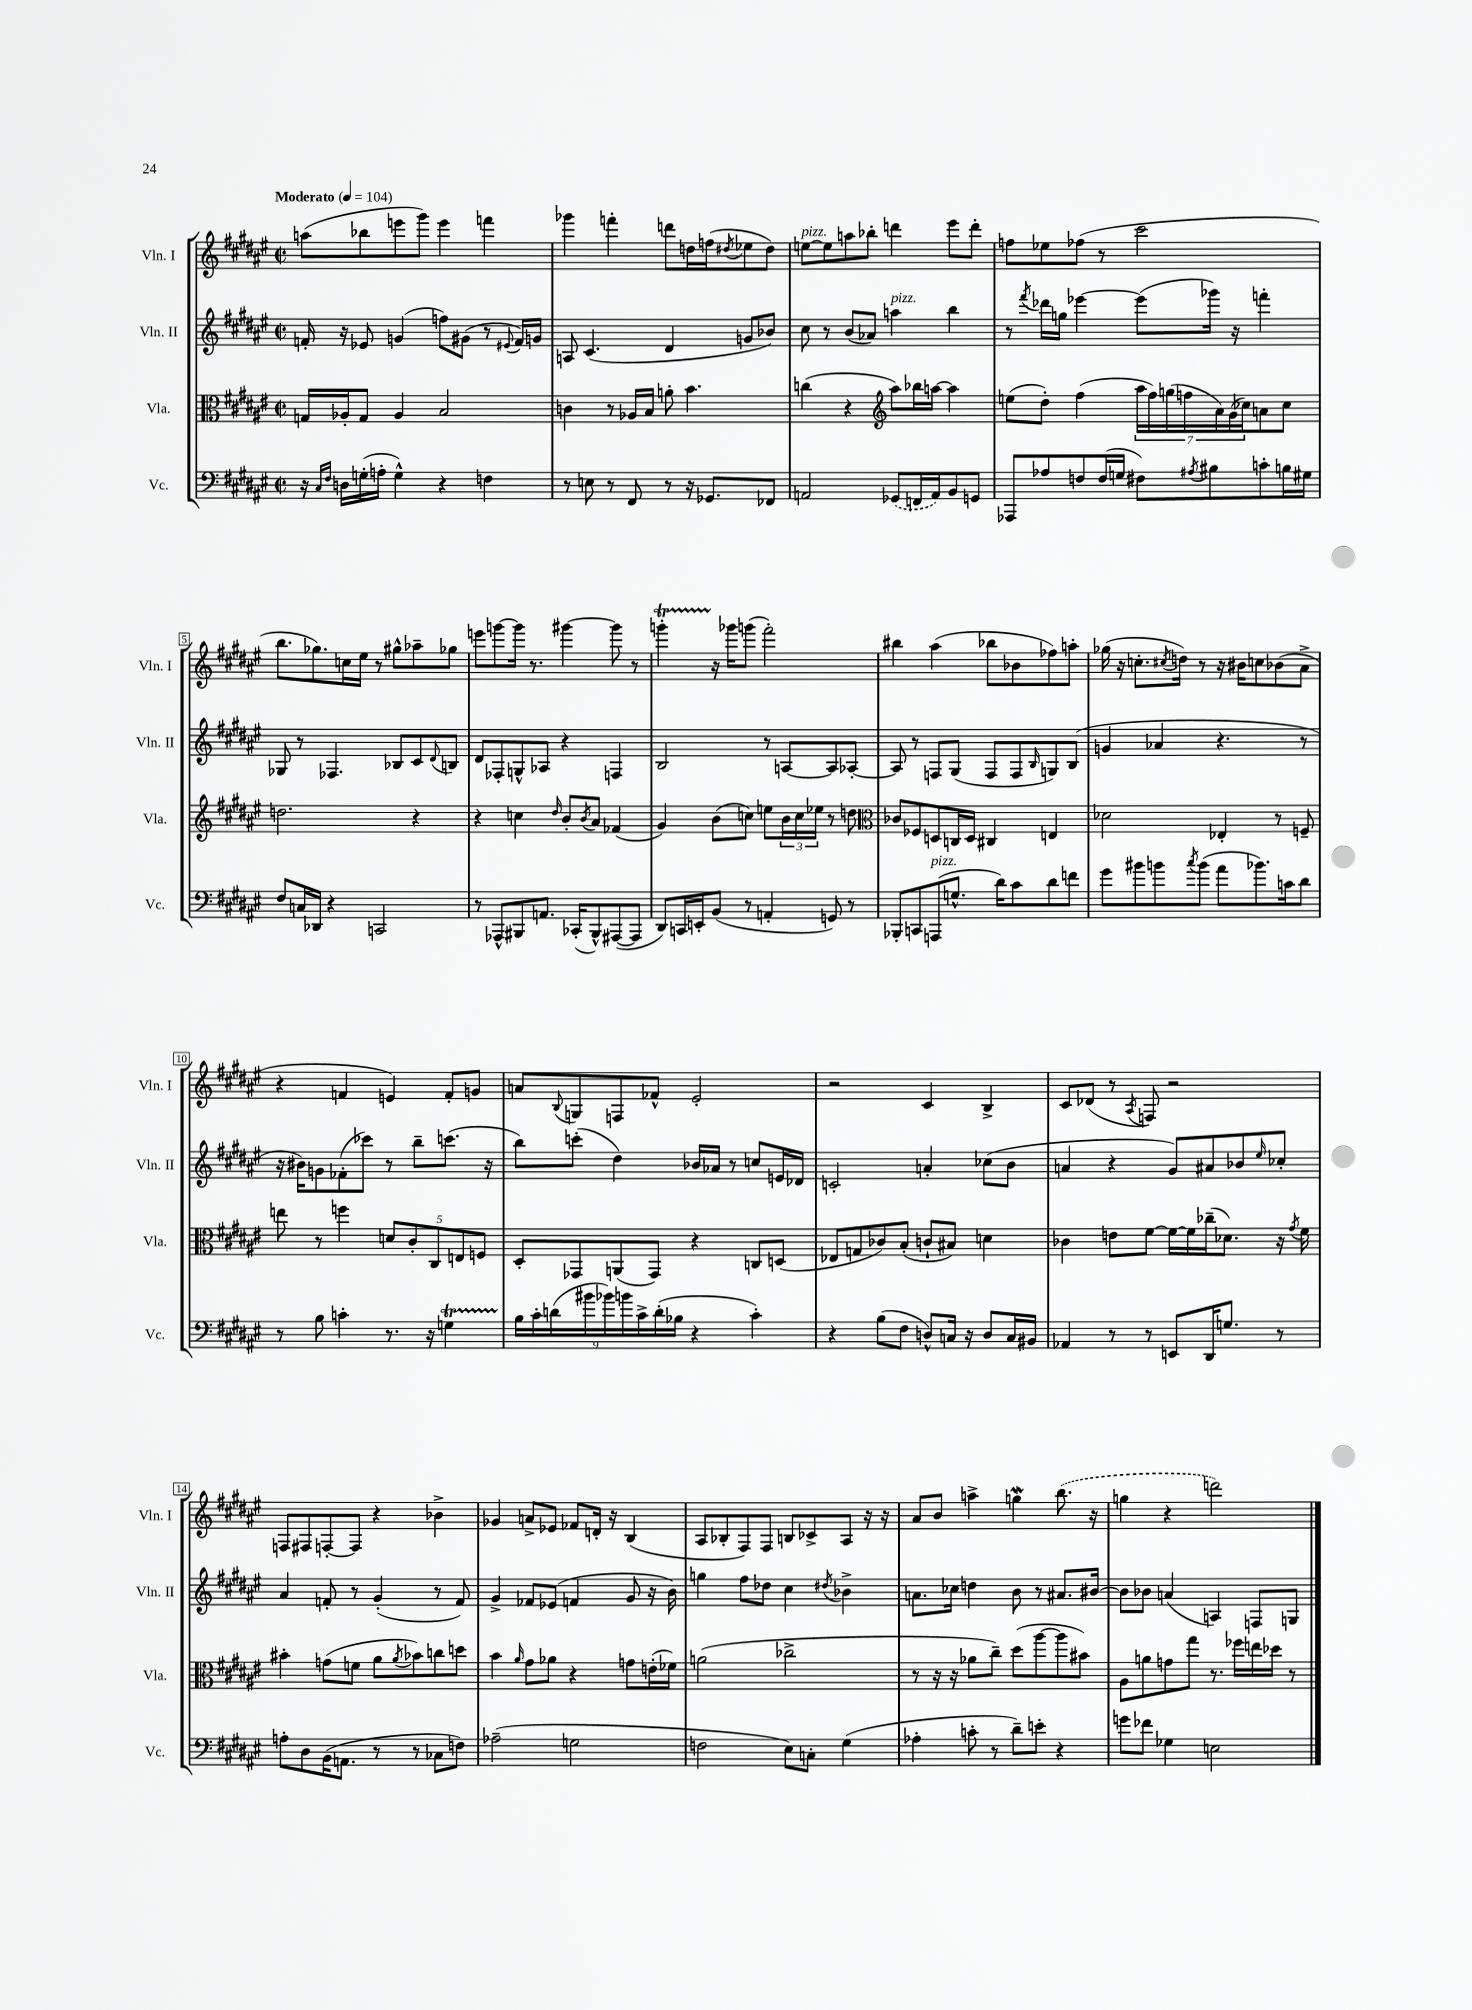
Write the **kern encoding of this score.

**kern	**kern	**kern	**kern
*staff4	*staff3	*staff2	*staff1
*clefF4	*clefC3	*clefG2	*clefG2
*k[f#c#g#d#a#e#]	*k[f#c#g#d#a#e#]	*k[f#c#g#d#a#e#]	*k[f#c#g#d#a#e#]
*M2/2	*M2/2	*M2/2	*M2/2
*met(c|)	*met(c|)	*met(c|)	*met(c|)
*MM104	*MM104	*MM104	*MM104
16r	16G/LL	16f'/	(8aa\L
16qqC#/LL	.	.	.
16qqF#/JJ	.	.	.
16D\LL	16A-'/J	16r	.
(16G'\	8G/J	8e-/	8bb-\
16A'\JJ	.	.	.
4G^^\)	4A-/	(4g/	8eee\
.	.	.	8ggg#\J)
4r	2B/	8ff\L)	4eee\
.	.	(8g#\J	.
4F\	.	8r	4fff\
.	.	8qqe#/	.
.	.	16f/LL)	.
.	.	16g/JJ	.
=	=	=	=
8r	4c\	8A/	4ggg-\
8E\	.	(4.c#/	.
8r	8r	.	4fff'\
8FF#/	16A-/LL	.	.
.	16B/JJ	.	.
8r	8a'\	4d#/	8ddd\L
16r	4.b\	.	16dd\L
8.GG-/L	.	.	(16ff\J
.	.	.	8qdd#/
.	.	8g/L	8ee-\
8FF-/J	.	8b-/J)	8dd#\J)
=	=	=	=
2AA/	(4cc\	8cc#\	[8ee\L
.	.	8r	8ee\]
.	4r	(8b/L	8aa\
.	.	8a-/J)	8bb-'\J
*	*clefG2	*	*
(8GG-/L	8aa#\L)	4aa\	4ddd\
16FF/L	16bb-\L	.	.
16AA/J)	[16aa\JJ	.	.
8BB/	4aa\]	4bb\	8eee#\L
8GG/J	.	.	8ddd'\J
=	=	=	=
8AAA-/L	(8ee\L	8r	8ff\L
.	.	8qfff#/	.
8A-/	8dd#'\J)	16ddd-\LL	8ee-\
.	.	16gg\JJ	.
8F/	(4ff#\	[4eee-\	(8ff-\J
(16F/L	.	.	8r
16G/JJ	.	.	.
8F#\L)	28aa#\LL	(8eee-\]L	2ccc#\
.	28ff#\)	.	.
.	(28gg\	.	.
.	28ff\	.	.
8qA#/	.	.	.
8B#\	.	16ggg-\Jk)	.
.	28a#\)	.	.
.	(28g#\	.	.
.	.	16r	.
.	28cc-\J)	.	.
8c'\	8a\	4fff'\	.
16B\L	8cc-\J	.	.
16G#\JJ	.	.	.
=	=	=	=
8F#/L	2.dd\	8G-/	8.bb\L
16C/L	.	8r	.
16DD-/JJ	.	.	8.gg-\)
4r	.	4.F-/	.
.	.	.	16cc\L
.	.	.	16ee#\JJ
2CC/	.	.	8r
.	.	8B-/L	8gg#^^\L
.	4r	8c#/	8aa-~\
.	.	8qqd#/	.
.	.	8B/J	8gg-\J
=	=	=	=
8r	4r	8d#/L	8eee\L
8AAA-^^/L	.	8F-'/	[8ggg\
8BBB#/	4cc\	8G^^/	16ggg\]Jk
.	.	.	8.r
8.AA/J	.	8A-/J	.
.	16qqdd#/	.	.
.	8b'/L	4r	[4ggg#\
(16CC-'/LK	.	.	.
.	8qb/	.	.
8BBB#^^/)	8a#/J	.	.
([8AAA#/	(4f-/	4F/	8ggg#\]
8AAA#/]J	.	.	8r
=	=	=	=
8DD#/L)	4g#/)	2B/	4ggg'\
16CC/L	.	.	.
16EE'/J	.	.	.
(8BB/J	(8b\L	.	16r
.	.	.	16ggg-\LK
8r	8cc\J)	.	(8ggg\J
4AA'/	8ee\L	8r	2fff#'\)
.	24b\L	[8A/L	.
.	24cc\	.	.
.	24ee-\JJ	.	.
8GG/)	8r	8A/]	.
8r	8dd\	[8A-'/J	.
=	=	=	=
*	*clefC3	*	*
8BBB-'/L	8c-/L	8A-/]	4bb#\
8CC/	8F-/	8r	.
(8AAA/	8D/	8F/L	(4aa#\
8.G^^/J	16C/L	(8G#/J	.
.	16D/JJ	.	.
.	4C#/	8F/L	8bb-\L
16d#\LK)	.	.	.
8c#\	.	8F/	8b-\
.	.	16qqB/	.
8d#\	4E/	8G/)	8ff-\)
8f\J	.	(8B/J	8aa'\J
=	=	=	=
8g#\L	2d-\	4g/	(16gg-\
.	.	.	16r
8b#\	.	.	8.cc'\L
8b\	.	4a-/	.
.	.	.	8qcc#/
.	.	.	16dd\Jk)
8qcc#/	.	.	.
(8b\J	.	.	8r
8a#\L	4E-'/	4.r	16r
.	.	.	16b#\LK
8.b-\)	.	.	8cc\
.	8r	.	(8b-\
16c\k	.	.	.
8d#\J	8F~/	8r	8a#^\J
=	=	=	=
8r	8ee\	16r	4r
.	.	16b#\LK)	.
8B\	8r	8g\	.
4c'\	4ff\	(8f-'\	4f/
.	.	8ccc-\J)	.
8.r	10d/L	8r	4e/)
.	10c#'/	.	.
.	.	8bb~\L	.
16r	.	.	.
.	10C#/	.	.
4G\	.	(8.ccc\J	8f'/L
.	10E/	.	.
.	.	.	8g/J
.	10F/J	.	.
.	.	16r	.
=	=	=	=
18B\LL	8D#'/L	8bb\L)	8a/L
18c#'\	.	.	.
(18d\	.	.	.
.	.	.	8qqB/
.	8GG-/	(8ccc'\J	8G/
18b#\	.	.	.
18b-\)	.	.	.
.	(8AA/	4dd#\)	8F/
18b\	.	.	.
18c#^\	.	.	.
.	8GG-/J)	.	8f-^^/J
(18d'\	.	.	.
18B-\JJ	.	.	.
4r	4r	16b-/LL	2e#'/
.	.	16a-/JJ	.
.	.	8r	.
4c#'\)	8C/L	8cc/L	.
.	(8D/J	16e/L	.
.	.	16d-/JJ	.
=	=	=	=
4r	8E-/L	2c'/	2r
.	8G/	.	.
(8B\L	8c-/)	.	.
8F#\J	(8B'/J	.	.
8D^^/L)	8c`/L	4a'/	4c#/
16C/Jk	8B#/J)	.	.
16r	.	.	.
8D/L	4d\	(8cc-\L	4B^/
16C/L	.	8b\J	.
16BB#/JJ	.	.	.
=	=	=	=
4AA-/	4c-\	4a/	8c#/L
.	.	.	(8d-/J
8r	8e\L	4r	8r
.	.	.	8qA#/
8r	[8f#\J	.	8F/)
8EE/L	16f#\_LL	8g#/L)	2r
.	16f#\]	.	.
16DD#/K	(16cc-~\J	8a#/	.
8.G/J	8.d-\J)	.	.
.	.	8b-/	.
.	.	16qqee#/	.
8r	16r	8cc-'/J	.
.	8qg#/	.	.
.	16f#\	.	.
=	=	=	=
8A'\L	4b#'\	4a#/	8F/L
8D#\	.	.	8F#/
(16BB\K	(8g\L	8f'/	[8F'/
8.AA\J	.	.	.
.	8f\J	8r	8F/]J
8r	8a#\L	(4g#'/	4r
.	8qa#/	.	.
8r	8b-\)	.	.
8C-\L	8cc\	8r	4b-^\
8F\J)	8dd\J	8f/)	.
=	=	=	=
(2A-~\	4b\	4g#^/	4g-/
.	16qqa#/	.	.
.	8g#\L	8f-/L	8a^/L
.	8a-\J	(8e-/J	8e-/J
2G\	4r	4f/	8f-/L
.	.	.	16d'/Jk
.	.	.	16r
.	8g\L	8g#/	(4B/
.	(16e'\L	16r	.
.	16f-\JJ)	16b\)	.
=	=	=	=
2F\	(2a\	4gg\	8A#/L
.	.	.	8B-'/
.	.	8ff#\L	8F#/)
.	.	8dd-\J	8F#/J
8E#\L)	2cc-^\	4cc#\	8B/L
8C'\J	.	.	8c-^/
.	.	8qdd#/	.
(4G#\	.	4b-^\	8A#/J
.	.	.	16r
.	.	.	16r
=	=	=	=
4A-'\	8r	8.a\L	8a#/L
.	16r	.	8b/J
.	16r	16cc-\Jk	.
8c'\	8a-\L	4dd\	4aa^\
8r	8cc#~\J)	.	.
8d#~\L)	(8dd#\L	8b\	4gg\
8e'\J	[8aa#\	8r	.
4r	8aa#\]	8.a#/L	(8.bb\
.	8b#\J)	.	.
.	.	[16b#/Jk	16r
=	=	=	=
8g\L	8A#\L	8b#\]L	4gg\
8f-\J	8a\	8b-\J	.
4G-\	8g\	(4a/	4r
.	8gg#\J	.	.
2E\	8.r	4A/)	2ddd\)
.	16ff-\LL	.	.
.	16ee\	8F/L	.
.	16dd-\JJ	.	.
.	8r	8G/J	.
==	==	==	==
*-	*-	*-	*-
